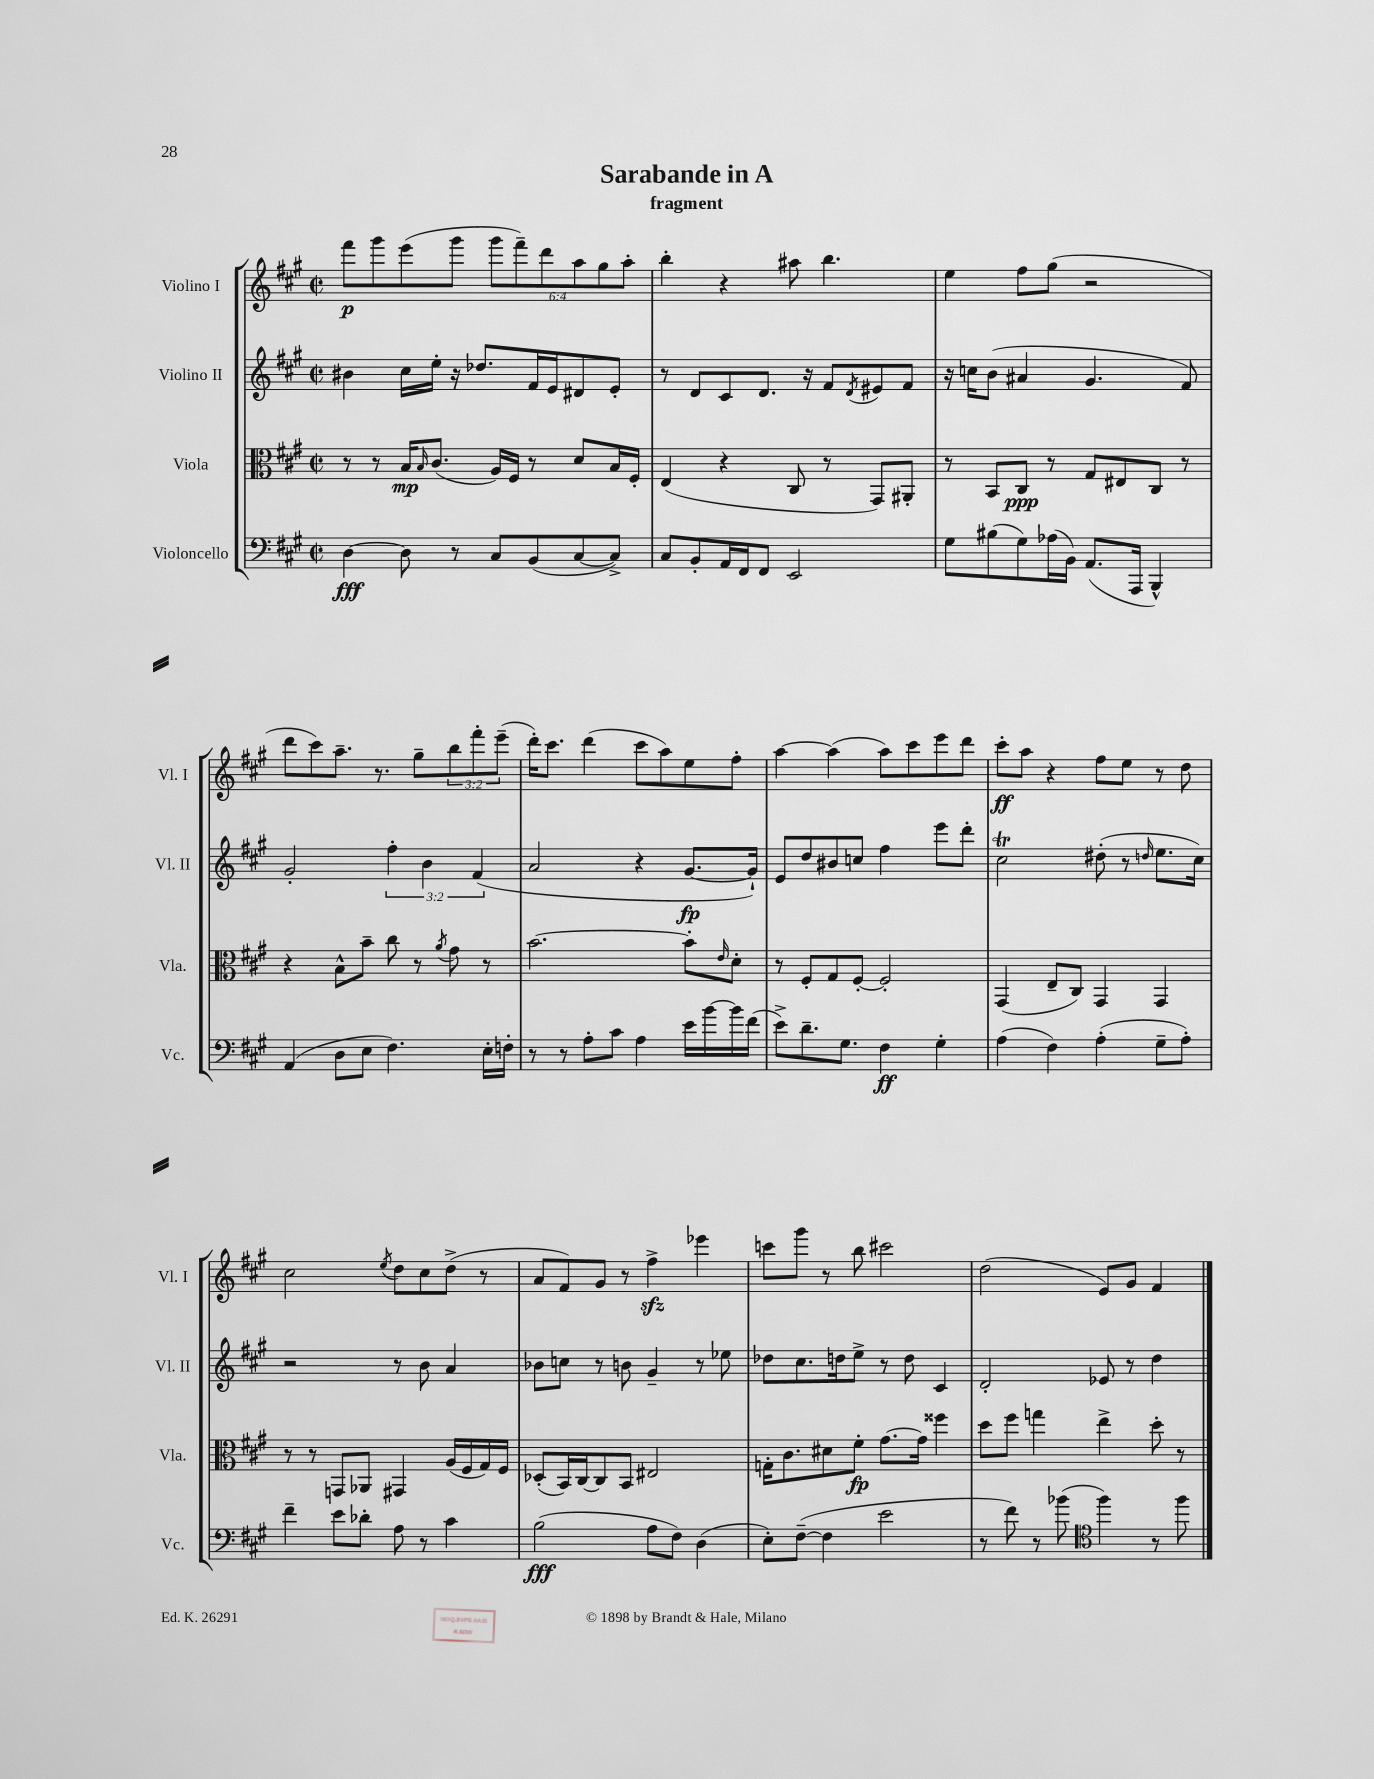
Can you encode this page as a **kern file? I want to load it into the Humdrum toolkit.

**kern	**dynam	**kern	**dynam	**kern	**dynam	**kern	**dynam
*part4	*part4	*part3	*part3	*part2	*part2	*part1	*part1
*staff4	*staff4	*staff3	*staff3	*staff2	*staff2	*staff1	*staff1
*I"Violoncello	*	*I"Viola	*	*I"Violino II	*	*I"Violino I	*
*I'Vc.	*	*I'Vla.	*	*I'Vl. II	*	*I'Vl. I	*
*clefF4	*	*clefC3	*	*clefG2	*	*clefG2	*
*k[f#c#g#]	*	*k[f#c#g#]	*	*k[f#c#g#]	*	*k[f#c#g#]	*
*M2/2	*	*M2/2	*	*M2/2	*	*M2/2	*
*met(c|)	*	*met(c|)	*	*met(c|)	*	*met(c|)	*
=1	=1	=1	=1	=1	=1	=1	=1
[4D\	fff	8r	.	4b#X\	.	8fff#\L	p
.	.	8r	.	.	.	8ggg#\	.
8D\]	.	16B/KL	mp	16cc#\LL	.	(8eee\	.
.	.	16qqB/	.	.	.	.	.
.	.	(8.c#/J	.	16ee'\JJ	.	.	.
8r	.	.	.	16r	.	8ggg#\J	.
.	.	.	.	8.dd-X/L	.	.	.
8C#/L	.	16A/LL)	.	.	.	12ggg#\L	.
.	.	16F#/JJ	.	.	.	.	.
.	.	.	.	.	.	12fff#~\)	.
(8BB/	.	8r	.	16f#/L	.	.	.
.	.	.	.	.	.	12ddd\	.
.	.	.	.	16e/J	.	.	.
[8C#/	.	8d/L	.	8d#X/	.	12aa\	.
.	.	.	.	.	.	12gg#\	.
8C#^/J])	.	16B/L	.	8e'/J	.	.	.
.	.	.	.	.	.	12aa'\J	.
.	.	16F#'/JJ	.	.	.	.	.
=2	=2	=2	=2	=2	=2	=2	=2
8C#/L	.	(4E/	.	8r	.	4bb'\	.
8BB'/	.	.	.	8d/L	.	.	.
16AA/L	.	4r	.	8c#/	.	4r	.
16FF#/J	.	.	.	.	.	.	.
8FF#/J	.	.	.	8.d/J	.	.	.
2EE/	.	8C#/	.	.	.	8aa#X\	.
.	.	.	.	16r	.	.	.
.	.	8r	.	8f#/L	.	4.bb\	.
.	.	.	.	8qd/	.	.	.
.	.	8GG#/L)	.	8e#X/	.	.	.
.	.	8AA#X'/J	.	8f#/J	.	.	.
=3	=3	=3	=3	=3	=3	=3	=3
8G#\L	.	8r	.	16r	.	4ee\	.
.	.	.	.	16ccn\KL	.	.	.
(8B#X\	.	8BB/L	.	(8b\J	.	.	.
8G#\)	.	8C#/J	ppp	4a#X/	.	8ff#\L	.
(16A-X\L	.	8r	.	.	.	(8gg#\J	.
16BB\JJ)	.	.	.	.	.	.	.
(8.AA/L	.	8G#/L	.	4.g#/	.	2r	.
.	.	8E#X/	.	.	.	.	.
16AAA/Jk	.	.	.	.	.	.	.
4BBB^^/)	.	8C#/J	.	.	.	.	.
.	.	8r	.	8f#/)	.	.	.
!!LO:LB:g=z
=4	=4	=4	=4	=4	=4	=4	=4
(4AA/	.	4r	.	2g#'/	.	8ddd\L	.
.	.	.	.	.	.	8ccc#\)	.
8D\L	.	8B^^\L	.	.	.	8.aa~\J	.
8E\J	.	8b~\J	.	.	.	.	.
.	.	.	.	.	.	8.r	.
4.F#\)	.	8cc#\	.	6ff#'\	.	.	.
.	.	8r	.	.	.	8gg#~\L	.
.	.	.	.	6b\	.	.	.
.	.	8qa/	.	.	.	.	.
.	.	8g#\	.	.	.	12bb\	.
.	.	.	.	(6f#/	.	12fff#'\	.
16E'\LL	.	8r	.	.	.	.	.
.	.	.	.	.	.	(12eee~\J	.
16Fn'\JJ	.	.	.	.	.	.	.
=5	=5	=5	=5	=5	=5	=5	=5
8r	.	[2.b\	.	2a/	.	16ddd'\KL)	.
.	.	.	.	.	.	8.ccc#\J	.
8r	.	.	.	.	.	.	.
8A'\L	.	.	.	.	.	(4ddd\	.
8c#\J	.	.	.	.	.	.	.
4A\	.	.	.	4r	.	8ccc#\L	.
.	.	.	.	.	.	8aa\)	.
16e\LL	.	8b'\L]	.	[8.g#/L	fp	8ee\	.
[16b\	.	.	.	.	.	.	.
.	.	16qqe/	.	.	.	.	.
16b\]	.	8d'\J	.	.	.	8ff#'\J	.
(16f#\JJ	.	.	.	16g#`/Jk])	.	.	.
=6	=6	=6	=6	=6	=6	=6	=6
8e^\L)	.	8r	.	8e/L	.	[4aa\	.
8.d~\	.	8F#'/L	.	8dd/	.	.	.
.	.	8G#/	.	8b#X/	.	(4aa\]	.
8.G#\J	.	.	.	.	.	.	.
.	.	[8F#'/J	.	8ccn/J	.	.	.
4F#\	ff	2F#'/]	.	4ff#\	.	8aa\L)	.
.	.	.	.	.	.	8ccc#\	.
4G#'\	.	.	.	8eee\L	.	8eee\	.
.	.	.	.	8ddd'\J	.	8ddd\J	.
=7	=7	=7	=7	=7	=7	=7	=7
(4A\	.	(4GG#/	.	2cc#t\	.	8ccc#'\L	ff
.	.	.	.	.	.	8aa\J	.
4F#\)	.	8E~/L	.	.	.	4r	.
.	.	8C#/J)	.	.	.	.	.
(4A'\	.	4GG#/	.	(8dd#X'\	.	8ff#\L	.
.	.	.	.	8r	.	8ee\J	.
.	.	.	.	16qqddn/	.	.	.
8G#~\L	.	4GG#/	.	8.ee\L	.	8r	.
8A'\J)	.	.	.	.	.	8dd\	.
.	.	.	.	16cc#\Jk)	.	.	.
!!LO:LB:g=z
=8	=8	=8	=8	=8	=8	=8	=8
4f#~\	.	8r	.	2r	.	2cc#\	.
.	.	8r	.	.	.	.	.
8e\L	.	8GGn/L	.	.	.	.	.
8d-X'\J	.	8AA-X/J	.	.	.	.	.
.	.	.	.	.	.	8qee/	.
8A\	.	4GG#X/	.	8r	.	8dd\L	.
8r	.	.	.	8b\	.	8cc#\	.
4c#\	.	(16A/LL	.	4a/	.	(8dd^\J	.
.	.	16F#/	.	.	.	.	.
.	.	16G#/)	.	.	.	8r	.
.	.	16F#/JJ	.	.	.	.	.
=9	=9	=9	=9	=9	=9	=9	=9
(2B\	fff	(8D-X'/L	.	8b-X\L	.	8a/L	.
.	.	16BB/L)	.	8ccn\J	.	8f#/)	.
.	.	[16C#/J	.	.	.	.	.
.	.	8C#/]	.	8r	.	8g#/J	.
.	.	8BB/J	.	8bn\	.	8r	.
8A\L	.	2E#X/	.	4g#~/	.	4ff#zz^\	.
8F#\J)	.	.	.	.	.	.	.
(4D\	.	.	.	8r	.	4eee-X\	.
.	.	.	.	8ee-X\	.	.	.
=10	=10	=10	=10	=10	=10	=10	=10
8E'\L)	.	16Gn'\KL	.	8dd-X\L	.	8cccn\L	.
.	.	8.c#\	.	.	.	.	.
([8F#~\J	.	.	.	8.cc#\	.	8ggg#\J	.
4F#\]	.	8d#X\	.	.	.	8r	.
.	.	.	.	16ddn\k	.	.	.
.	.	8f#'\J	fp	8ee^\J	.	8bb\	.
2e\	.	[8.g#\L	.	8r	.	2ccc#X\	.
.	.	.	.	8dd\	.	.	.
.	.	16g#\Jk]	.	.	.	.	.
.	.	4ff##X\	.	4c#/	.	.	.
=11	=11	=11	=11	=11	=11	=11	=11
8r	.	8dd\L	.	2d'/	.	(2dd\	.
8f#\)	.	8ff#\J	.	.	.	.	.
8r	.	4ggn\	.	.	.	.	.
(8b-X\	.	.	.	.	.	.	.
*clefC4	*	*	*	*	*	*	*
4ff#\)	.	4ee^\	.	8e-X/	.	8e/L)	.
.	.	.	.	8r	.	8g#/J	.
8r	.	8dd'\	.	4dd\	.	4f#/	.
8ff#\	.	8r	.	.	.	.	.
==	==	==	==	==	==	==	==
*-	*-	*-	*-	*-	*-	*-	*-
